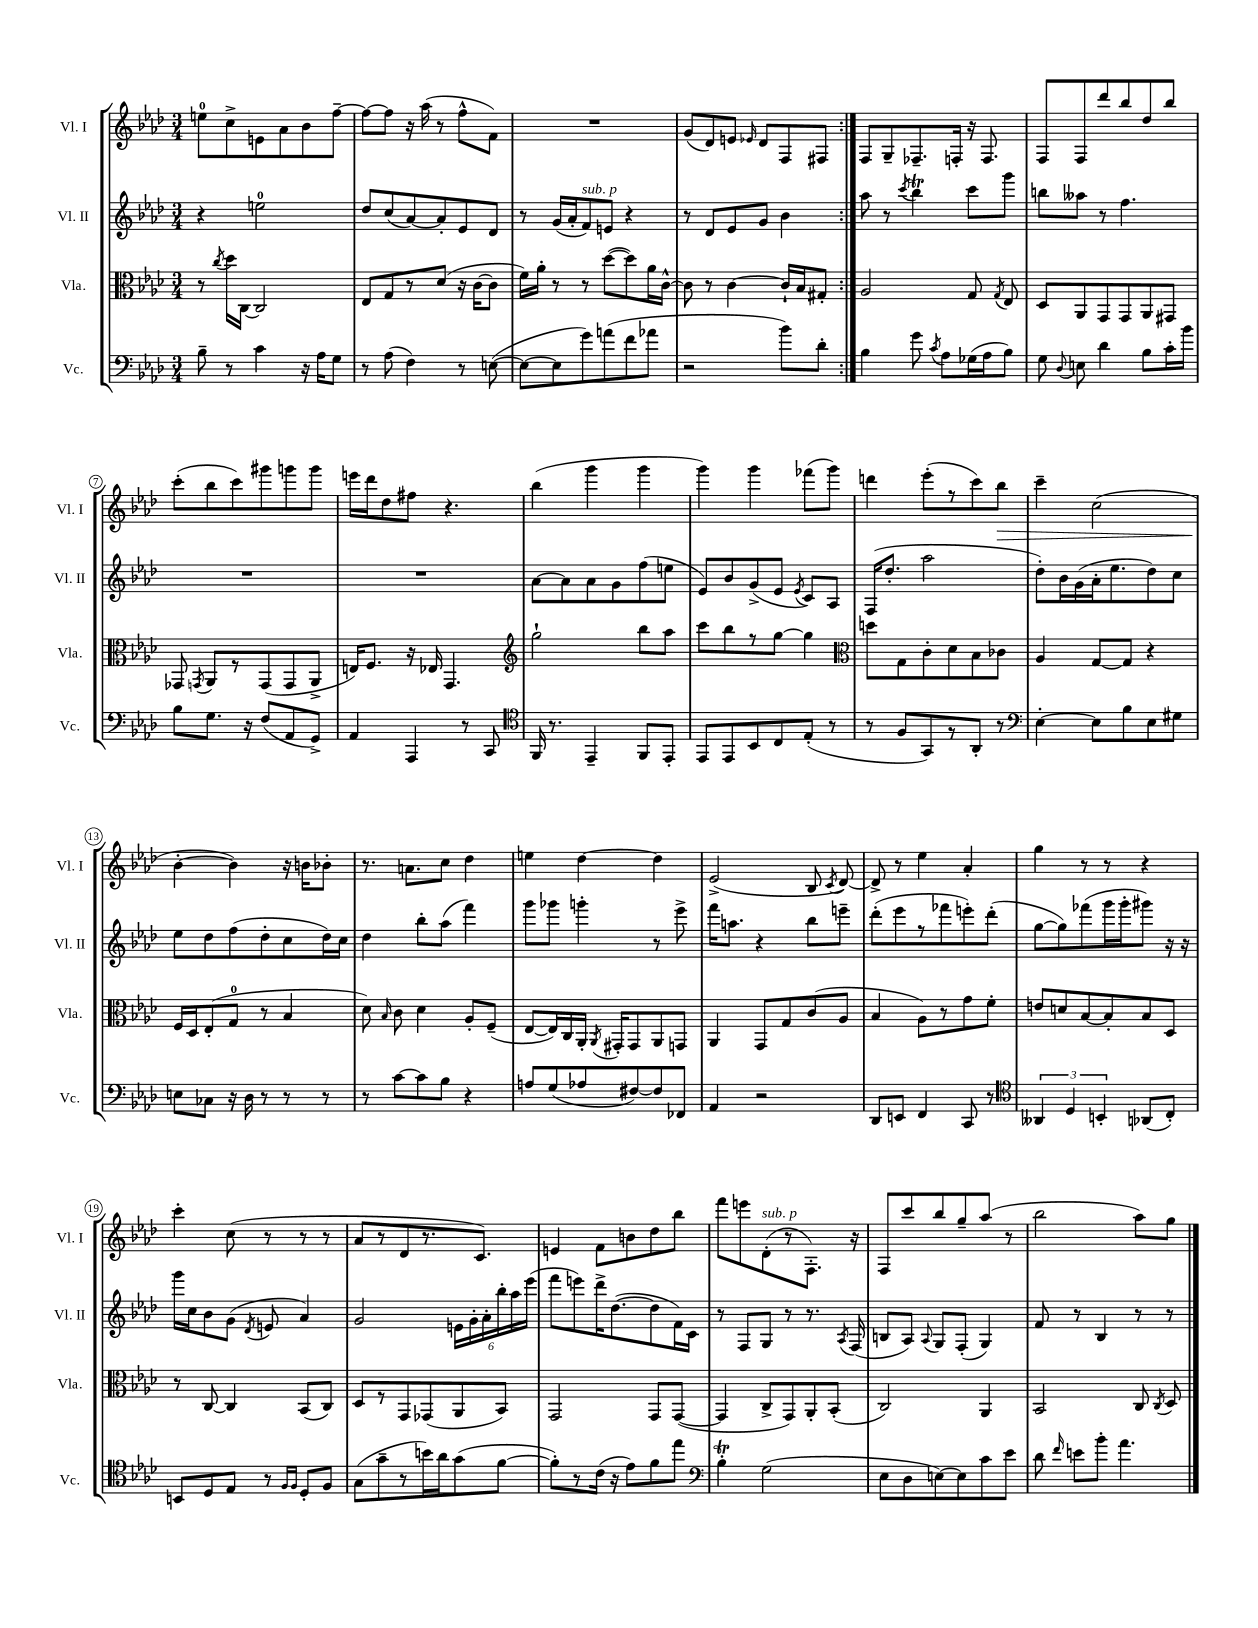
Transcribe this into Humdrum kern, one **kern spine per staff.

**kern	**kern	**kern	**kern	**dynam
*part4	*part3	*part2	*part1	*part1
*staff4	*staff3	*staff2	*staff1	*staff1
*I"Vc.	*I"Vla.	*I"Vl. II	*I"Vl. I	*
*I'Vc.	*I'Vla.	*I'Vl. II	*I'Vl. I	*
*clefF4	*clefC3	*clefG2	*clefG2	*
*k[b-e-a-d-]	*k[b-e-a-d-]	*k[b-e-a-d-]	*k[b-e-a-d-]	*
*M3/4	*M3/4	*M3/4	*M3/4	*
=1	=1	=1	=1	=1
8B-~\	8r	4r	8een\L	.
.	8qcc/	.	.	.
8r	16dd-\LL	.	8cc^\	.
.	[16C\JJ	.	.	.
4c\	2C/]	2een\	8en\	.
.	.	.	8a-\	.
16r	.	.	8b-\	.
16A-\KL	.	.	.	.
8G\J	.	.	[8ff~\J	.
=2	=2	=2	=2	=2
8r	8E-/L	8dd-/L	8ff\L_	.
(8A-\	8G/	(8cc/	8ff\J]	.
4F\)	8r	[8a-/)	16r	.
.	.	.	(16aa-\	.
.	(8d-/J	8a-'/]	8r	.
8r	16r	8e-/	8ff^^\L	.
.	[16c\KL	.	.	.
([8En\	8c\J]	8d-/J	8f\J)	.
=3	=3	=3	=3	=3
8E\L_	16f\LL)	8r	2.r	.
.	16a-'\JJ	.	.	.
8E\]	8r	(16g/LL	.	.
.	.	16a-'/J	.	.
!	!	!LO:TX:a:i:t=sub. p	!	!
8g\)	8r	8f/)	.	.
(8an\	([8dd-\L	8en/J	.	.
8f\	8dd-\])	4r	.	.
8a-X\J	16a-\L	.	.	.
.	[16c^^\JJ	.	.	.
=4	=4	=4	=4	=4
2r	8c\]	8r	(8g/L	.
.	8r	8d-/L	8d-/)	.
.	[4c\	8e-/	8en/J	.
.	.	.	16qqe-X/	.
.	.	8g/J	8d-/L	.
8b-\L)	16c`/LL]	4b-\	8F/	.
.	16B-/J	.	.	.
8d-'\J	8G#X'/J	.	8F#X/J	.
=5:|!	=5:|!	=5:|!	=5:|!	=5:|!
4B-\	2A-/	8aa-\	8F/L	.
.	.	8r	8G~/	.
.	.	8qccc/	.	.
8g\	.	4bb-T\	8.F-X~/	.
8qc/	.	.	.	.
8A-\L	.	.	.	.
.	.	.	16Fn'/Jk	.
(16G-X\L	8G/	8ccc\L	16r	.
16A-\J	.	.	8.F/	.
.	8qG/	.	.	.
8B-\J)	8E-/	8ggg\J	.	.
=6	=6	=6	=6	=6
8G\	8D-/L	8bbn\L	8F/L	.
8qqD-/	.	.	.	.
8En\	8AA-/	8aa--X\J	8F/	.
4d-\	8GG/	8r	8ddd-/	.
.	8GG/	4.ff\	8bb-/	.
8B-\L	8AA-/	.	8dd-/	.
16c'\L	8GG#X/J	.	8bb-/J	.
16b-\JJ	.	.	.	.
!!LO:LB:g=z
=7	=7	=7	=7	=7
8B-\L	8GG-X/	2.r	(8ccc'\L	.
.	8qGGn/	.	.	.
8.G\J	8AA-/L	.	8bb-\	.
.	8r	.	8ccc\)	.
16r	.	.	.	.
(8F/L	(8GG/	.	8ggg#X\	.
8AA-/	8GG/	.	8gggn\	.
8GG^/J)	8AA-^/J	.	8ggg\J	.
=8	=8	=8	=8	=8
4AA-/	16En/KL)	2.r	16eeen\LL	.
.	8.F/J	.	16ddd-\J	.
.	.	.	8dd-\	.
4AAA-/	16r	.	8ff#X\J	.
.	16E-X/	.	.	.
.	4.GG/	.	4.r	.
8r	.	.	.	.
8CC/	.	.	.	.
=9	=9	=9	=9	=9
*clefC4	*clefG2	*	*	*
16FF/	2gg`\	[8a-\L	(4bb-\	.
8.r	.	.	.	.
.	.	8a-\]	.	.
4EE-~/	.	8a-\	4ggg\	.
.	.	8g\	.	.
8FF/L	8bb-\L	(8ff\	4ggg\	.
8EE-'/J	8aa-\J	8een\J	.	.
=10	=10	=10	=10	=10
8EE-/L	8ccc\L	8e-/L)	4ggg\)	.
8EE-/	8bb-\	8b-/	.	.
8BB-/	8r	(8g^/	4ggg\	.
8C/	[8gg\J	8e-/J	.	.
.	.	8qe-/	.	.
(8E-'/J	4gg\]	8c/L)	(8fff-X\L	.
8r	.	8A-/J	8ggg\J)	.
=11	=11	=11	=11	=11
*	*clefC3	*	*	*
8r	8ddn\L	(16F/KL	4dddn\	.
.	.	8.dd-'/J	.	.
8F/L	8G\	.	.	.
8GG/)	8c'\	2aa-\	(8eee-'\L	.
8r	8d-\	.	8r	.
8AA-'/J	8B-\	.	8ccc\)	.
!	!	!	!	!LO:HP:b
8r	8c-X\J	.	8bb-\J	>
=12	=12	=12	=12	=12
*clefF4	*	*	*	*
[4E-'\	4A-/	8dd-'\L)	4ccc~\	.
.	.	16b-\L	.	.
.	.	(16g\	.	.
8E-\L]	[8G/L	16a-'\J	(2cc\	.
.	.	8.ee-\	.	.
8B-\	8G/J]	.	.	.
8E-\	4r	8dd-\)	.	.
8G#X\J	.	8cc\J	.	.
!!LO:LB:g=z
=13	=13	=13	=13	=13
8En\L	16F/LL	8ee-\L	[4b-'\	.
.	16D-/J	.	.	.
8C-X\J	(8E-'/	8dd-\	.	.
16r	8G/J	(8ff\	4b-\])	]
16D-\	.	.	.	.
8r	8r	8dd-'\	.	.
8r	4B-/	8cc\	16r	.
.	.	.	16bn\KL	.
8r	.	16dd-\L)	8b-X'\J	.
.	.	16cc\JJ	.	.
=14	=14	=14	=14	=14
8r	8d-\)	4dd-\	8.r	.
.	16qqB-/	.	.	.
[8c\L	8c\	.	.	.
.	.	.	8.an\L	.
8c\]	4d-\	8bb-'\L	.	.
8B-\J	.	(8aa-\J	8cc\J	.
4r	8A-'/L	4fff\)	4dd-\	.
.	(8F~/J	.	.	.
=15	=15	=15	=15	=15
8An/L	[8E-/L	8ggg\L	4een\	.
(8G/	16E-/L])	8ggg-X\J	.	.
.	16C/	.	.	.
8A-X/	16AA-'/JJ	4gggn'\	[4dd-\	.
.	8qAA-/	.	.	.
.	16GG#X'/KL	.	.	.
[8F#X/)	8GG#/	.	.	.
8F#/]	8AA-/	8r	4dd-\]	.
8FF-X/J	8GGn/J	8eee-^\	.	.
=16	=16	=16	=16	=16
4AA-/	4AA-/	16fff\KL	(2e-^/	.
.	.	8.aan\J	.	.
2r	8GG/L	4r	.	.
.	8G/	.	.	.
.	(8c/	8bb-\L	8B-/	.
.	.	.	8qc/	.
.	8A-/J	8eeen~\J	[8d-/)	.
=17	=17	=17	=17	=17
8DD-/L	4B-/	(8ddd-'\L	8d-^/]	.
8EEn/J	.	8eee-\	8r	.
4FF/	8A-\L)	8r	4ee-\	.
.	8r	8fff-X\	.	.
8CC/	8g\	8eeen'\)	4a-'/	.
8r	8f'\J	(8ddd-'\J	.	.
=18	=18	=18	=18	=18
*clefC4	*	*	*	*
6AA--X/	8en/L	[8gg\L	4gg\	.
.	8dn/	8gg\])	.	.
6D-/	.	.	.	.
.	[8B-/	(8fff-X\	8r	.
6BBn'/	.	.	.	.
.	8B-'/]	16ggg\L	8r	.
.	.	16ggg'\J	.	.
(8AA-X/L	8B-/	8ggg#X\J)	4r	.
8C'/J)	8D-/J	16r	.	.
.	.	16r	.	.
!!LO:LB:g=z
=19	=19	=19	=19	=19
8BBn/L	8r	16ggg\LL	4ccc'\	.
.	.	16cc\J	.	.
8D-/	[8C/	8b-\	.	.
8E-/J	4C/]	(8g\J	(8cc\	.
.	.	8qd-/	.	.
8r	.	8en/	8r	.
16qqF/LL	.	.	.	.
16qqF/JJ	.	.	.	.
8D-'/L	(8BB-/L	4a-/)	8r	.
8F/J	8C/J)	.	8r	.
=20	=20	=20	=20	=20
(8G\L	8D-/L	2g/	8a-/L	.
8g~\	8r	.	8r	.
8r	8GG/	.	8d-/	.
16bn\L)	(8GG-X/	.	8.r	.
16a-\J	.	.	.	.
(8g\	8AA-/	24en\LL	.	.
.	.	24g'\	.	.
.	.	.	8.c/J)	.
.	.	24a-'\	.	.
[8f\J	8BB-/J)	24bb-'\	.	.
.	.	24aa-\	.	.
.	.	(24eee-\JJ	.	.
=21	=21	=21	=21	=21
8f'\L])	2GG/	8fff\L	4en/	.
8r	.	8eeen\)	.	.
(16c\Jk	.	16ddd-^\K	8f\L	.
16r	.	([8.dd-\	.	.
8e-\L)	.	.	8bn\	.
8f\	8GG/L	8dd-\]	8dd-\	.
8ee-\J	([8GG/J	16f\L)	8bb-\J	.
.	.	16c\JJ	.	.
=22	=22	=22	=22	=22
*clefF4	*	*	*	*
4B-T'\	4GG/]	8r	8fff\L	.
.	.	8F/L	8eeen\	.
!	!	!	!LO:TX:a:i:t=sub. p	!
(2G\	8C^/L	8G/J	(8d-'\	.
.	8GG/)	8r	8r	.
.	8AA-'/	8.r	8.F'\J)	.
.	(8BB-'/J	.	.	.
.	.	8qA-/	.	.
.	.	(16F/	16r	.
=23	=23	=23	=23	=23
8E-\L	2C/)	8Bn/L	8F/L	.
8D-\	.	8A-/J)	8ccc/	.
.	.	8qqA-/	.	.
[8En\)	.	8G/L	8bb-/	.
8E\]	.	(8F'/J	8gg~/	.
8c\	4AA-/	4G/)	(8aa-/J	.
8e-\J	.	.	8r	.
=24	=24	=24	=24	=24
8d-\	2BB-/	8f/	2bb-\	.
16qqf/	.	.	.	.
8en\L	.	8r	.	.
8b-'\J	.	4B-/	.	.
4.a-\	.	.	.	.
.	8C/	8r	8aa-\L)	.
.	8qC/	.	.	.
.	8D-/	8r	8gg\J	.
==	==	==	==	==
*-	*-	*-	*-	*-
